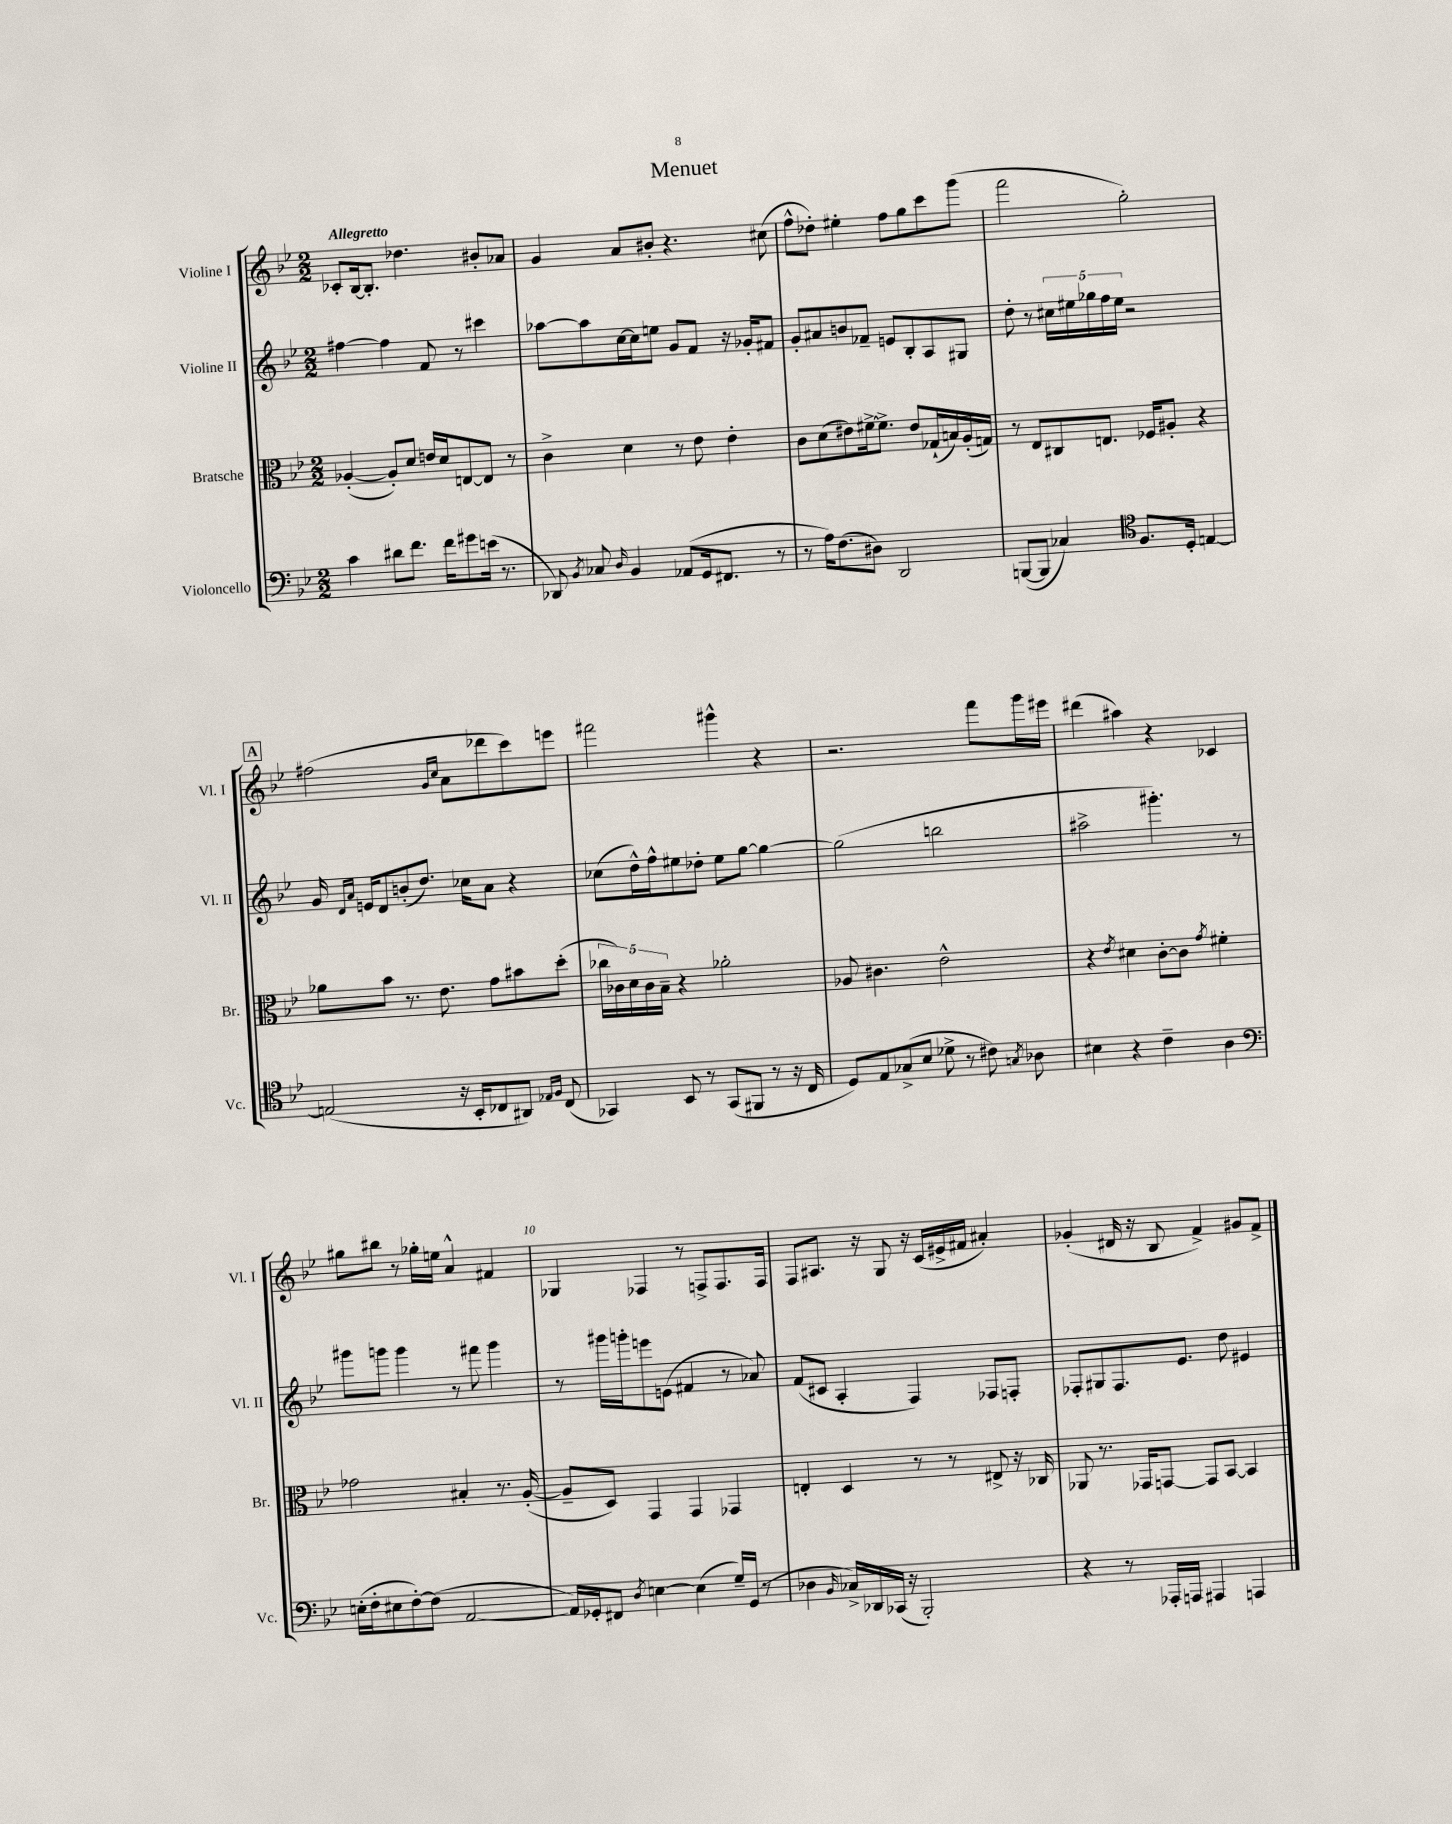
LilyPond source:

\header { title = "Menuet" }
<<
\new StaffGroup <<
\new Staff = "s0" \with { instrumentName = "Violine I" shortInstrumentName = "Vl. I" } {
    \clef treble \key bes \major \numericTimeSignature \time 2/2 \tempo "Allegretto"
    \autoBeamOff ces'8[-. bes16~ bes8.]-. des''4. bis'8[-. aes'8] |
    g'4 a'8[ bis'8]-. r4. cis''8( |
    f''8[-^ des''8]-.) eis''4-. f''8[ g''8 c'''8 g'''8]( |
    f'''2 g''2-.) |
    \mark \markup { \box "A" } fis''2( \grace { g'16[ c''16] } a'8[ des'''8 c'''8) e'''8] |
    fis'''2 gis'''4-^ r4 |
    r2. f'''8[ g'''16 eis'''16] |
    dis'''4( ais''4) r4 ces'4 |
    gis''8[ bis''8] r8 ges''16[-. e''16] a'4-^ fis'4 |
    ges4 fes4 r8 f8[-> f8. f16] |
    f8[ ais8.] r16 g8 r16 c'16[( eis'16-> fis'16] ais'4-.) |
    ges'4-.( dis'16 r16 bes8 f'4->) gis'8[ f'8]-> \bar "|." |
}
\new Staff = "s1" \with { instrumentName = "Violine II" shortInstrumentName = "Vl. II" } {
    \clef treble \key bes \major \numericTimeSignature \time 2/2
    \autoBeamOff fis''4~ fis''4 f'8 r8 cis'''4 |
    aes''8[~ aes''8 c''16~ c''16 e''8] g'8[ f'8] r16 ges'16[-. fis'8] |
    g'8[-. ais'8 b'8 fes'8]-- e'8[ bes8-. a8 gis8] |
    d''8-. r8 \tuplet 5/4 { cis''16[ eis''16 ges''16 f''16 eis''16] } r2 |
    \mark \markup { \box "A" } g'16 \grace { d'16[ a'16] } e'16[ d'8 b'8-.( d''8.]) ces''16[ a'8] r4 |
    ces''8[( d''16-^) f''16-^ eis''8 des''8]-. eis''8[ g''8]~ g''4~ |
    g''2( b''2 |
    ais''2-> gis'''4.-.) r8 |
    gis'''8[ g'''8] g'''4 r8 fis'''8 g'''4 |
    r8 gis'''16[ g'''16-. e'''8 e'8]( fis'4 r8 aes'8) |
    f'8[( cis'8] a4-. f4) fes8[ f8]-. |
    fes8[-. gis8 fes8. ees'8.] d''8 eis'4 \bar "|." |
}
\new Staff = "s2" \with { instrumentName = "Bratsche" shortInstrumentName = "Br." } {
    \clef alto \key bes \major \numericTimeSignature \time 2/2
    \autoBeamOff aes4~-.( aes8[-.) d'8] e'16[ d'16 e8~ e8] r8 |
    c'4-> d'4 r8 ees'8 ees'4-. |
    c'8[ d'8( eis'8) fis'16~-> fis'8.]-> eis'8[ ges16-!( b16) a16-.( g16]) |
    r8 ees8[ cis8 e8.] fes16[ ais8]-. r4 |
    \mark \markup { \box "A" } aes'8[ bes'8] r8. ees'8. g'8[ bis'8 d''8]-.( |
    \tuplet 5/4 { ces''16[ ces'16) d'16 ces'16 bes16]-- } r4 aes'2-. |
    aes8 cis'4. ees'2-^ |
    r4 \acciaccatura { ees'8 } dis'4 c'8[~-. c'8] \acciaccatura { g'8 } fis'4-. |
    ges'2 bis4-. r8. a16~-.( |
    a8[-- d8]) g,4 g,4 ges,4 |
    e4-. d4 r8 r8 eis8-> r16 ces16 |
    aes,8 r8. ges,16[ g,8]~ g,8[ bes,8]~ bes,4 \bar "|." |
}
\new Staff = "s3" \with { instrumentName = "Violoncello" shortInstrumentName = "Vc." } {
    \clef bass \key bes \major \numericTimeSignature \time 2/2
    \autoBeamOff c'4 dis'8[ f'8.] f'16[ gis'8 e'16]( r8. |
    des,8) \acciaccatura { bes,8 } ces8 \grace { d16 } bes,4 aes,8[( g,16 fis,8.] r8 |
    r8 a16[) f8.( dis8]) d,2 |
    b,,8[~( b,,8] ces4) \clef tenor f8.[ d16]-. e4~ |
    \mark \markup { \box "A" } e2( r16 bes,16[-. ces8 ais,8]) \grace { ees16[ f16] } ces8( |
    ges,4) bes,8 r8 ges,8[( fis,8] r8 r16 c16 |
    d8[) ees8 ges8->( bes8] des'8-> r8 cis'8) \acciaccatura { g8 } aes8 |
    bis4 r4 c'4-- a4 |
    \clef bass e16[-.( f16-. eis8 f8~-.) f8]( a,2~ |
    a,16[) ges,16-. fis,8] \acciaccatura { d8 } e4~ e4( g16[--) ges,16]( r8 |
    des4 \grace { bes,16 } ces16[->) des,16 ces,16]( r16 bes,,2-.) |
    r4 r8 aes,,16[-. a,,16] ais,,4 a,,4 \bar "|." |
}
>>
>>
\layout { \context { \Score \override BarNumber.break-visibility = ##(#f #t #t) barNumberVisibility = #(every-nth-bar-number-visible 5) } }
